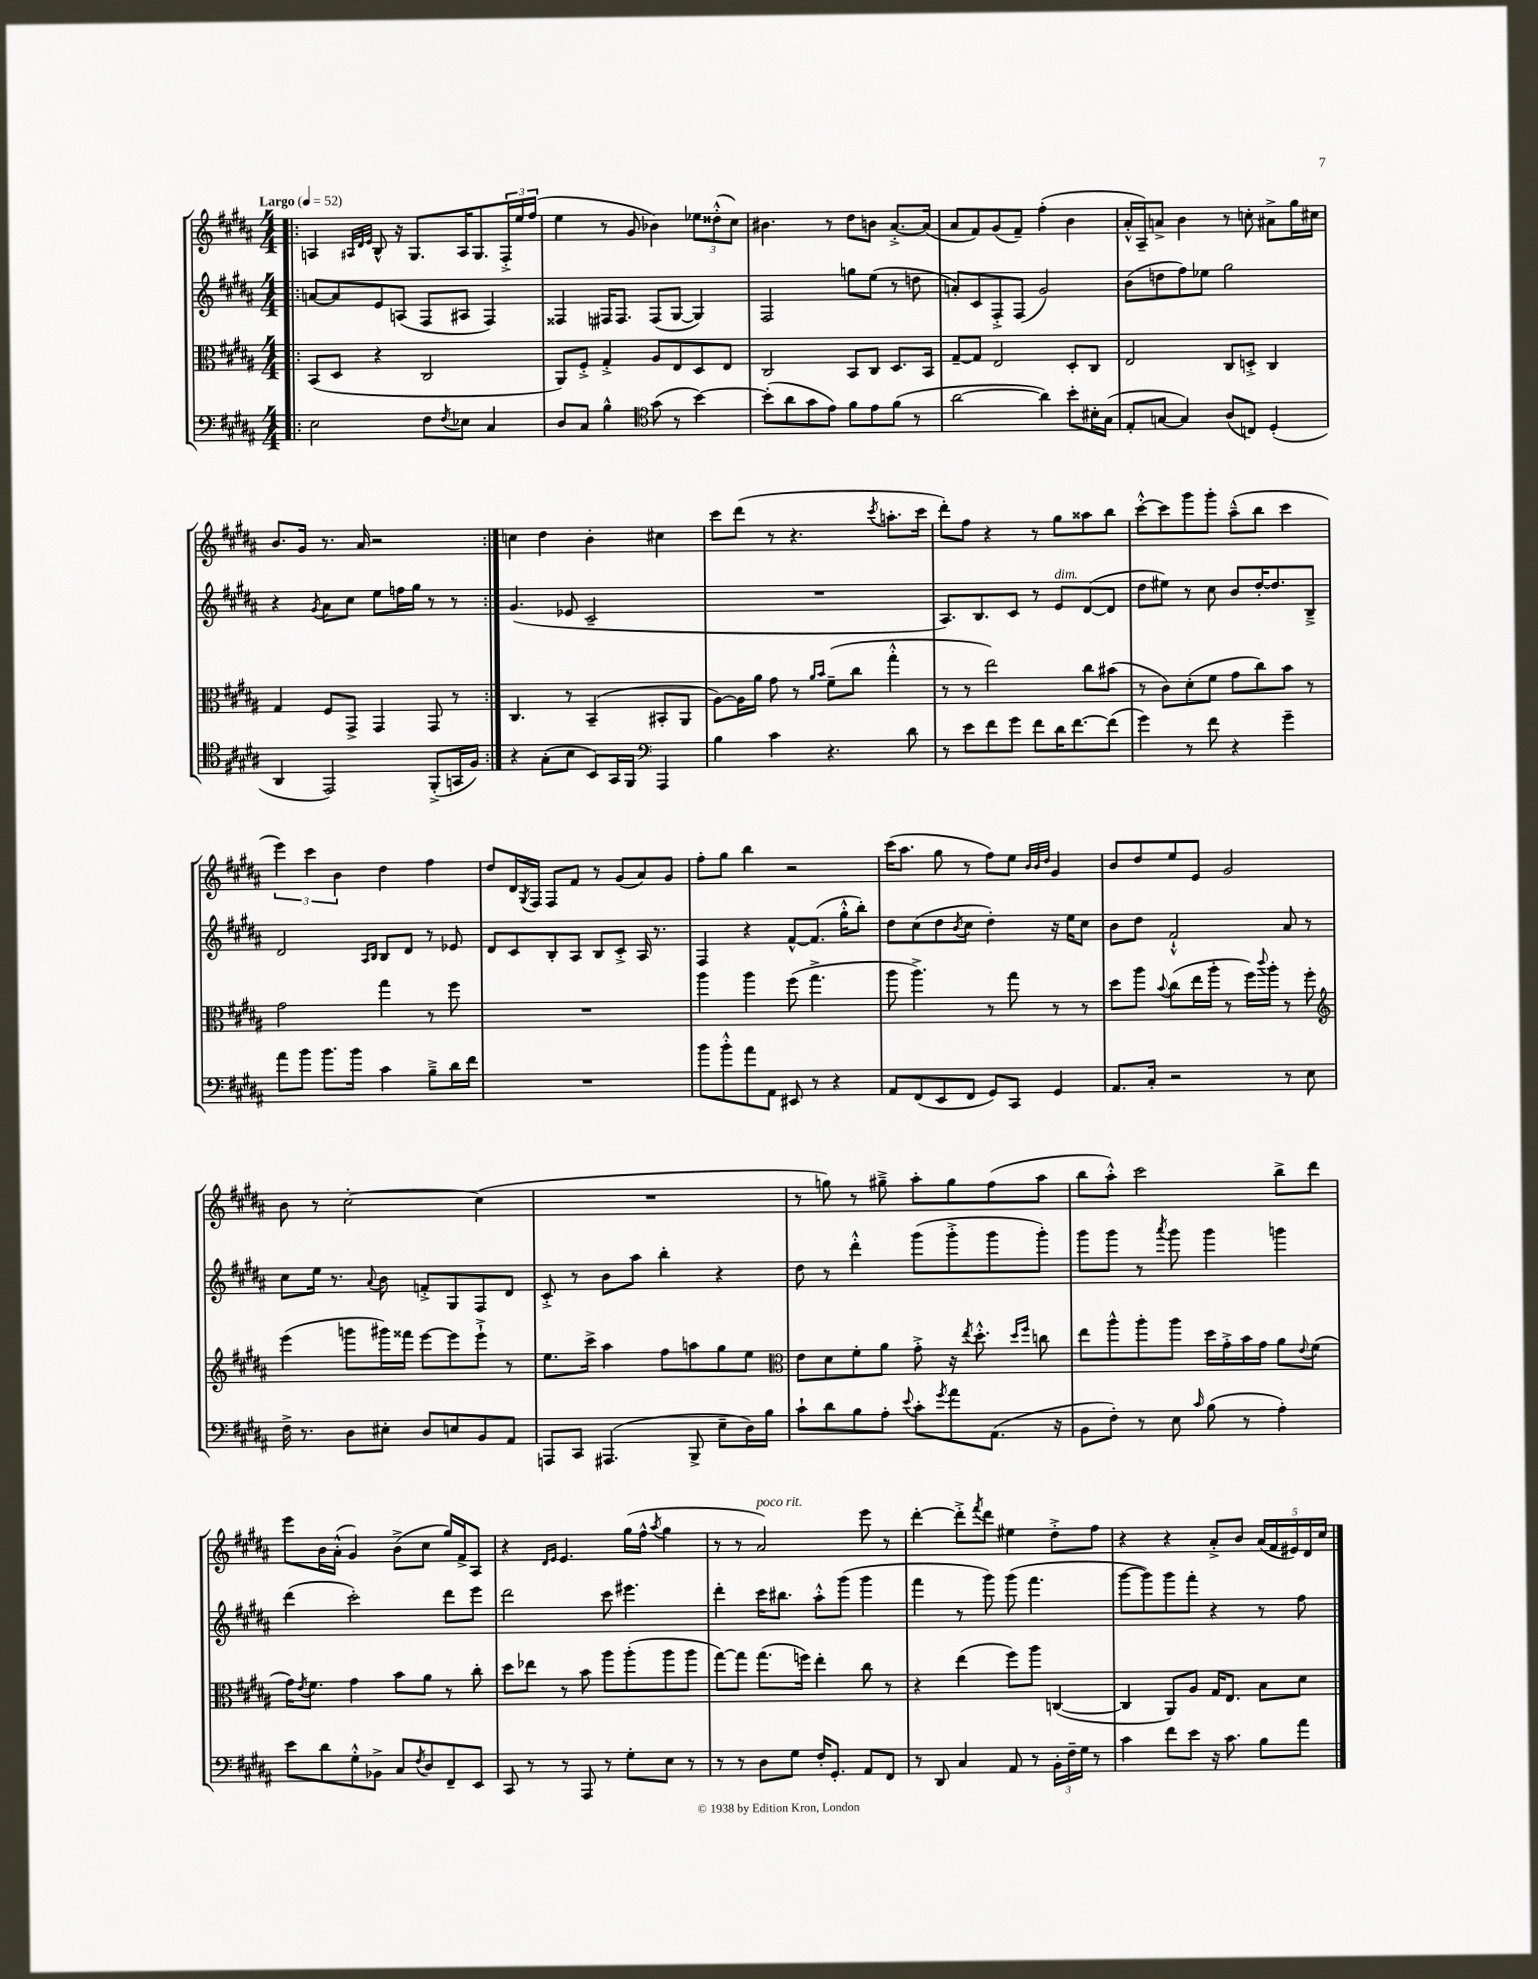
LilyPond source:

<<
\new StaffGroup <<
\new Staff = "s0" {
    \clef treble \key b \major \numericTimeSignature \time 4/4 \tempo "Largo" 4 = 52
    \repeat volta 2 { \bar ".|:" a4 \grace { ais32 dis'32 e'32 } b8-^ r16 gis8. ais16 gis8. \tuplet 3/2 { fis16-.-> e''16 fis''16( } |
    e''4 r8 gis'8 bes'4) \tuplet 3/2 { ees''8 disis''8-.-^( cis''8) } |
    bis'4. r8 dis''8 b'8 ais'8.~-.-> ais'16( |
    ais'8 fis'8) gis'8( fis'8--) fis''4-.( b'4 |
    ais'16-.-^ ais16--) a'8-> b'4 r8 c''8-. ais'8-> gis''16 cis''16 |
    b'8. gis'16 r8. ais'16 r2 | }
    c''4 dis''4 b'4-. cis''4 |
    cis'''8 dis'''8( r8 r4. \acciaccatura { cis'''8 } a''8.-. cis'''16 |
    dis'''8-.) fis''8 r4 r8 gis''8 aisis''8 b''8 |
    cis'''8~-.-^ cis'''8 gis'''8 gis'''8-. ais''8---^( b''8 cis'''4 |
    \tuplet 3/2 { e'''4) cis'''4 b'4 } dis''4 fis''4 |
    dis''8 dis'16 \acciaccatura { gis8 } fis16 fis8 fis'8 r8 gis'8( ais'8) gis'8 |
    fis''8-. gis''8 b''4 r2 |
    cis'''16( ais''8. gis''8 r8 fis''8) e''8 \grace { b'32 b'32 dis''32 } gis'4 |
    b'8 dis''8 e''8 e'8 gis'2 |
    b'8 r8 cis''2~-. cis''4( |
    R1 |
    r8 g''8) r8 gis''8---> ais''8-. gis''8 fis''8( ais''8 |
    b''8 ais''8-.-^) cis'''2 b''8-> dis'''8 |
    e'''8 b'16 ais'16-.-^( gis'4) b'8->( cis''8 gis''16) fis'16-> ais8 |
    r4 \grace { dis'16 e'16 } e'4. gis''16( fis''16-^ \acciaccatura { ais''8 } gis''4 |
    r8 r8 ais'2^\markup { \italic "poco rit." }) e'''8 r8 |
    dis'''4~-. dis'''8-.-> \acciaccatura { fis'''8 } dis'''8 eis''4 dis''8-.-> fis''8 |
    r4 r4 ais'8-.-> b'8 \tuplet 5/4 { ais'16( fis'16 eis'16) dis'16 cis''16 } \bar "|." |
}
\new Staff = "s1" {
    \clef treble \key b \major \numericTimeSignature \time 4/4
    \repeat volta 2 { \bar ".|:" a'8~ a'8 e'8 a8( fis8 ais8 fis4) |
    fisis4 fis16 fis8. fis8( gis8~ gis4) |
    fis2 g''8 e''8( r8 d''8 |
    a'8-.) cis'8 fis8-.-> fis8( gis'2) |
    b'8( d''8 fis''8) ees''8 gis''2 |
    r4 \acciaccatura { gis'8 } ais'8 cis''8 e''8 f''16 gis''16 r8 r8 | }
    gis'4.( ees'8 cis'2-- |
    R1 |
    ais8.) b8. cis'8 r8 e'8^\markup { \italic "dim." } dis'8~( dis'8 |
    dis''8 eis''8) r8 cis''8 b'8 dis''16~-. dis''8. b8---> |
    dis'2 \grace { ais16 b16 } b8 dis'8 r8 ees'8 |
    dis'8 cis'8 b8-. ais8 b8 cis'8-.-> ais16 r8. |
    fis4 r4 fis'8~-^ fis'8.( gis''16-.-^ b''8-.) |
    dis''8 cis''8( dis''8 \acciaccatura { b'8 } cis''8 dis''4-.) r16 e''16 cis''8 |
    b'8 dis''8 fis'2-!-^ ais'8 r8 |
    cis''8 e''16 r8. \appoggiatura { ais'8 } b'8 f'8-.-> gis8 fis8 dis'8 |
    cis'8-.-> r8 b'8 ais''8 b''4-. r4 |
    dis''8 r8 dis'''4-.-^ gis'''8( gis'''8-.-> gis'''8 gis'''8-.) |
    gis'''8 gis'''8 r8 \acciaccatura { ais'''8 } gis'''8 gis'''4 g'''4 |
    dis'''4( cis'''2-.) dis'''8 e'''8 |
    dis'''2 cis'''8 eis'''4. |
    dis'''4-. cis'''16 bis''8. ais''8-.-^ gis'''8( gis'''4 |
    fis'''4 r8 gis'''8) gis'''8( fis'''4. |
    gis'''8~ gis'''8) gis'''8 fis'''8-. r4 r8 fis''8 \bar "|." |
}
\new Staff = "s2" {
    \clef alto \key b \major \numericTimeSignature \time 4/4
    \repeat volta 2 { \bar ".|:" b,8( dis8 r4 cis2 |
    ais,8) fis8-.-> gis4-.-> ais8 e8 dis8 e8 |
    cis2 b,8 cis8 dis8. b,16 |
    gis8~-- gis8 e2 dis8-. cis8 |
    e2 cis8 d8-.-> cis4 |
    gis4 fis8 gis,8-> gis,4 gis,8 r8 | }
    cis4. r8 b,4--( bis,8-. ais,8 |
    ais8~) ais16 ais'16 gis'8 r8 \grace { ais'16 b'16 } fis'8--( cis''8 gis''4-.-^ |
    r8 r8 e''2) cis''8 bis'8( |
    r8 cis'8) dis'8-.( fis'8 gis'8 cis''8) b'8 r8 |
    gis'2 gis''4 r8 fis''8 |
    R1 |
    ais''4 ais''4 fis''8( gis''4.-> |
    ais''8 ais''4.->) r8 gis''8 r8 r8 |
    dis''8 ais''8 \appoggiatura { b'8 } cis''8( e''16 ais''16-. r8 fis''16) \appoggiatura { cis'''8 } ais''16-. r8 fis''8-. |
    \clef treble e'''4( g'''8 gis'''16) fisis'''16 e'''8~ e'''8 e'''8-!-> r8 |
    e''8. cis'''16-> ais''4 fis''8 a''8 gis''8 e''8 |
    \clef alto e'8 dis'8 fis'8-. ais'8 gis'8-.-> r16 \acciaccatura { e''8 } dis''8.-.-^ \grace { dis''16 fis''16 } c''8 |
    e''8 ais''8-^ ais''8-. ais''8 dis''16 gis'16-.-> b'16 gis'16 ais'8 \appoggiatura { e'8 } fis'8( |
    gis'16) \acciaccatura { e'8 } fis'8. gis'4 b'8 ais'8 r8 cis''8-. |
    dis''8 ees''8 r8 b'8 ais''8 ais''8-.( ais''8 ais''8 |
    gis''8~) gis''8 gis''8.( f''16) e''4-. cis''8 r8 |
    r4 e''4( fis''8) ais''8 c4~( |
    c4 ais,8) ais8 gis16 e8. b8 dis'8 \bar "|." |
}
\new Staff = "s3" {
    \clef bass \key b \major \numericTimeSignature \time 4/4
    \repeat volta 2 { \bar ".|:" e2 fis8 \acciaccatura { fis8 } ees8 cis4 |
    dis8 cis8 b4-^ \clef tenor gis'8( r8 b'4~) |
    b'8-.( ais'8 gis'8 e'8) fis'8 e'8 fis'8( r8 |
    ais'2~ ais'4) b'8-. bis16-. gis16( |
    e8-. g8~ g4) ais8( c8) dis4-.( |
    ais,4 e,2) fis,8-.->( g,16 fis16) | }
    r4 gis8-.( b8 b,8) gis,16 fis,16 \clef bass ais,,4 |
    b4 cis'4 r4. dis'8 |
    r8 e'8 fis'8 gis'8 fis'8 dis'16 fis'8.~ fis'8( |
    gis'4) r8 fis'8 r4 gis'4-- |
    ais'8 b'8 b'8. b'16 cis'4 b8---> dis'16 fis'16 |
    R1 |
    b'8 b'8-.-^ ais'8 ais,8 eis,8 r8 r4 |
    ais,8 fis,8( e,8 fis,8 gis,8) cis,8 gis,4 |
    ais,8. cis16-. r2 r8 e8 |
    fis16-> r8. dis8 eis8-. dis8 e8 b,8 ais,8 |
    a,,8 cis,8 ais,,4.( b,,8-> e8-- dis16) b16 |
    cis'8-! dis'8 b8 ais8-. \appoggiatura { e'8 } cis'8-. \acciaccatura { gis'8 } ais'8 ais,8.( r16 |
    b,8 fis8-.) r8 e8 \grace { cis'16 } b8( r8 ais4-.) |
    e'8 dis'8 gis8-.-^ bes,8-> cis8 \acciaccatura { fis8 } dis8 fis,8-- e,8 |
    cis,8 r8 r8 ais,,8 r8 gis8-. e8 r8 |
    r8 r8 dis8 gis8 fis16-. gis,8.-. ais,8 fis,8 |
    r8 dis,8 cis4 ais,8 r8 \tuplet 3/2 { b,16-. fis16-- gis16 } r8 |
    cis'4 fis'8 e'8 r16 cis'8. b8 ais'8 \bar "|." |
}
>>
>>
\layout { \context { \Score \remove "Bar_number_engraver" } }
